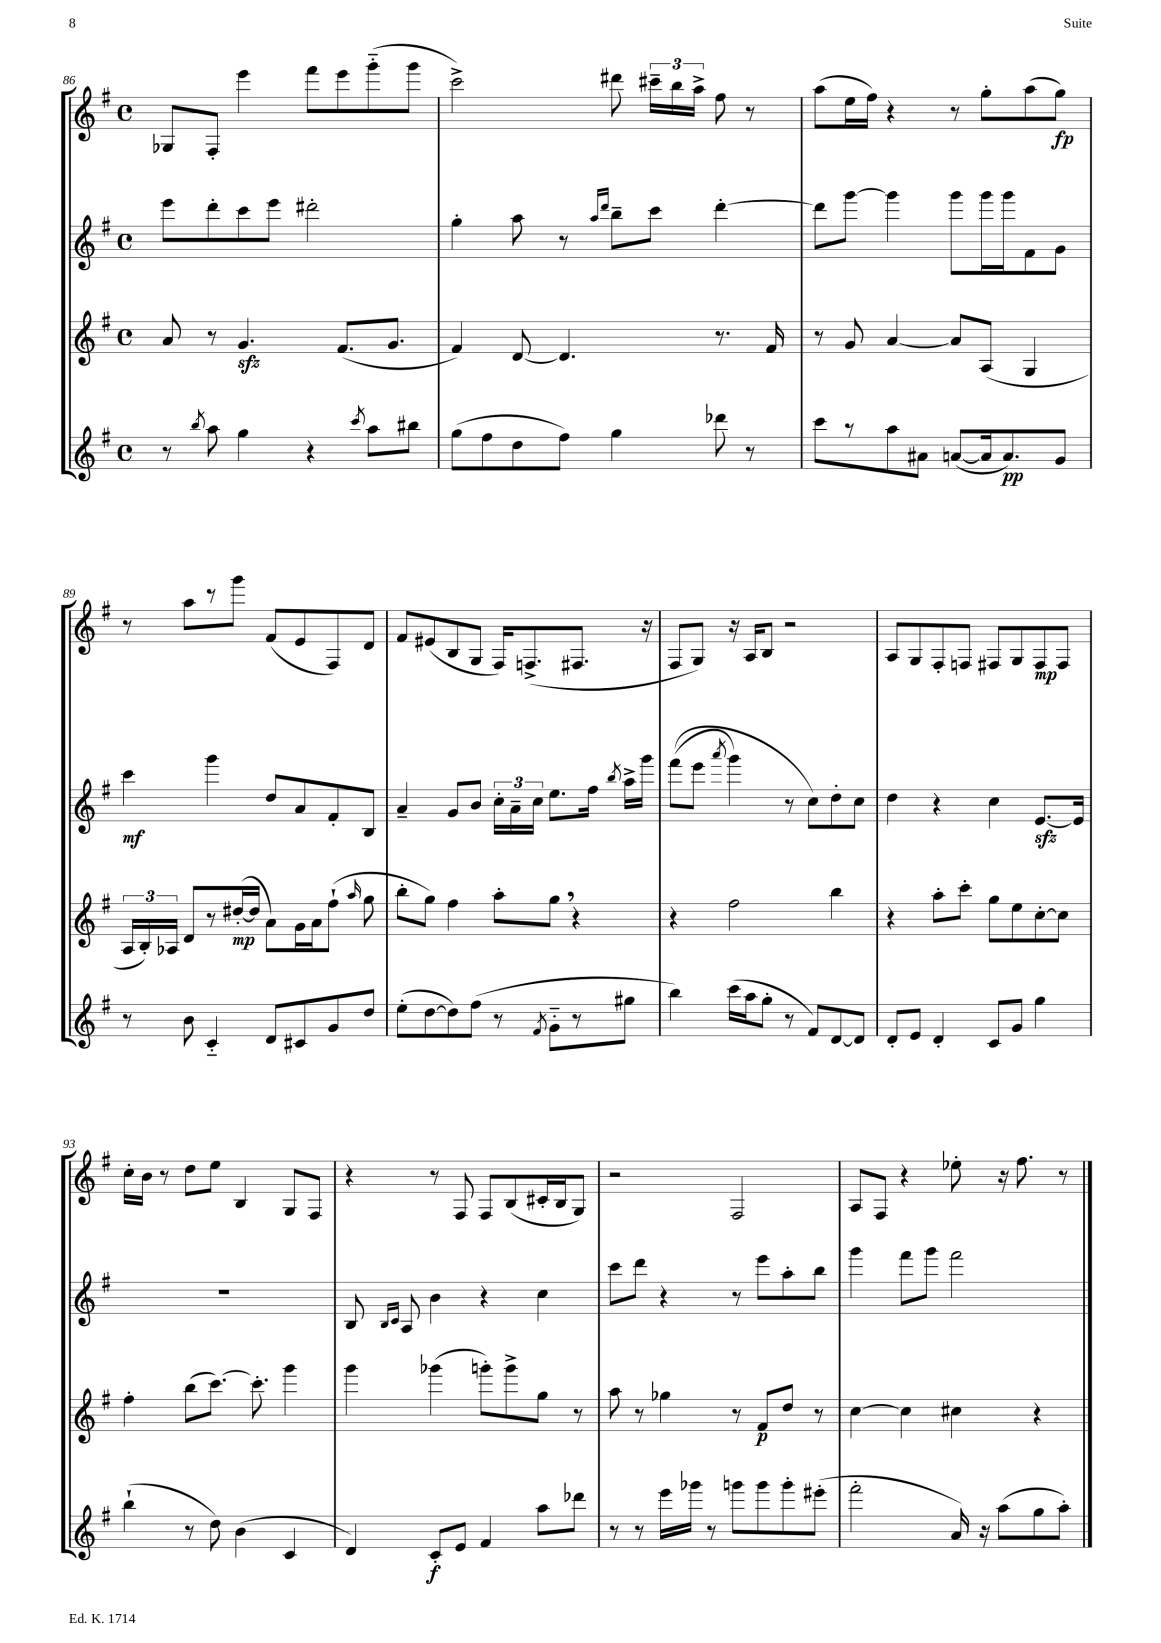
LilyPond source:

<<
\new StaffGroup <<
\new Staff = "s0" {
    \clef treble \key g \major \defaultTimeSignature \time 4/4
    \autoBeamOff ges8[ fis8]-. e'''4 fis'''8[ e'''8 g'''8-_( g'''8] |
    c'''2->) dis'''8 \tuplet 3/2 { cis'''16[-- b''16 a''16]-> } fis''8 r8 |
    a''8[( e''16 fis''16]) r4 r8 g''8[-. a''8( g''8]\fp) |
    r8 a''8[ r8 g'''8] fis'8[( e'8 fis8) d'8] |
    fis'8[ eis'8( b8 g8] fis16[) f8.->( fis8.] r16 |
    fis8[ g8]) r16 a16[ b8] r2 |
    a8[ g8 fis8-. f8] fis8[ g8 fis8\mp fis8] |
    c''16[-. b'16] r8 d''8[ e''8] b4 g8[ fis8] |
    r4 r8 fis8 fis8[ b8( cis'16-. b16 g8]) |
    r2 fis2 |
    a8[ fis8] r4 ees''8-. r16 fis''8. r8 \bar "|." |
}
\new Staff = "s1" {
    \clef treble \key g \major \defaultTimeSignature \time 4/4
    \autoBeamOff e'''8[ d'''8-. c'''8 e'''8] dis'''2-. |
    g''4-. a''8 r8 \grace { a''16[ d'''16] } b''8[-- c'''8] d'''4~-. |
    d'''8[ g'''8]~ g'''4 g'''8[ g'''16 g'''16 fis'8 g'8] |
    c'''4\mf g'''4 d''8[ a'8 fis'8-. b8] |
    a'4-- g'8[ b'8] \tuplet 3/2 { c''16[-. a'16-- c''16] } e''8.[ fis''16] \acciaccatura { b''8 } a''16[-> g'''16] |
    fis'''8[(\( e'''8] \acciaccatura { a'''8 } g'''4) r8 c''8[\) d''8-. c''8] |
    d''4 r4 c''4 e'8.[~\sfz e'16] |
    R1 |
    b8 \grace { b16[ c'16] } a8 b'4 r4 c''4 |
    c'''8[ d'''8] r4 r8 e'''8[ a''8-. b''8] |
    g'''4 fis'''8[ g'''8] fis'''2 \bar "|." |
}
\new Staff = "s2" {
    \clef treble \key g \major \defaultTimeSignature \time 4/4
    \autoBeamOff a'8 r8 g'4.\sfz fis'8.[( g'8.] |
    fis'4) d'8~ d'4. r8. fis'16 |
    r8 g'8 a'4~ a'8[ a8]( g4 |
    \tuplet 3/2 { a16[ b16-.) aes16] } d'8[ r8 dis''16~-.\mp( dis''16] a'8[) g'16 a'16 fis''8]-!( \grace { a''16 } g''8 |
    b''8[-. g''8]) fis''4 a''8[-. g''8] \breathe r4 |
    r4 fis''2 b''4 |
    r4 a''8[-. c'''8]-. g''8[ e''8 c''8~-. c''8] |
    fis''4-. b''8[( c'''8.]~) c'''8.-. g'''4 |
    g'''4 ges'''4( g'''8[-.) g'''8-> g''8] r8 |
    a''8 r8 ges''4 r8 fis'8[\p d''8] r8 |
    c''4~ c''4 cis''4 r4 \bar "|." |
}
\new Staff = "s3" {
    \clef treble \key g \major \defaultTimeSignature \time 4/4
    \autoBeamOff r8 \acciaccatura { b''8 } a''8 g''4 r4 \acciaccatura { c'''8 } a''8[ bis''8] |
    g''8[( fis''8 d''8 fis''8]) g''4 des'''8 r8 |
    c'''8[ r8 a''8 ais'8] a'8[~( a'16 a'8.\pp) g'8] |
    r8 b'8 c'4-_ d'8[ cis'8 g'8 d''8] |
    e''8[-.( d''8~ d''8) fis''8]( r8 \acciaccatura { fis'8 } g'8[-_ r8 gis''8] |
    b''4) c'''16[( a''16 g''8]-. r8 fis'8[) d'8~ d'8] |
    d'8[-. e'8] d'4-. c'8[ g'8] g''4 |
    b''4-!( r8 d''8) b'4( c'4 |
    d'4) c'8[-.\f e'8] fis'4 a''8[ des'''8] |
    r8 r8 e'''16[ ges'''16] r8 g'''8[ g'''8 g'''8-. eis'''8]-.( |
    fis'''2-. a'16) r16 a''8[( g''8 a''8]-.) \bar "|." |
}
>>
>>
\layout { \context { \Score currentBarNumber = #86 } }
